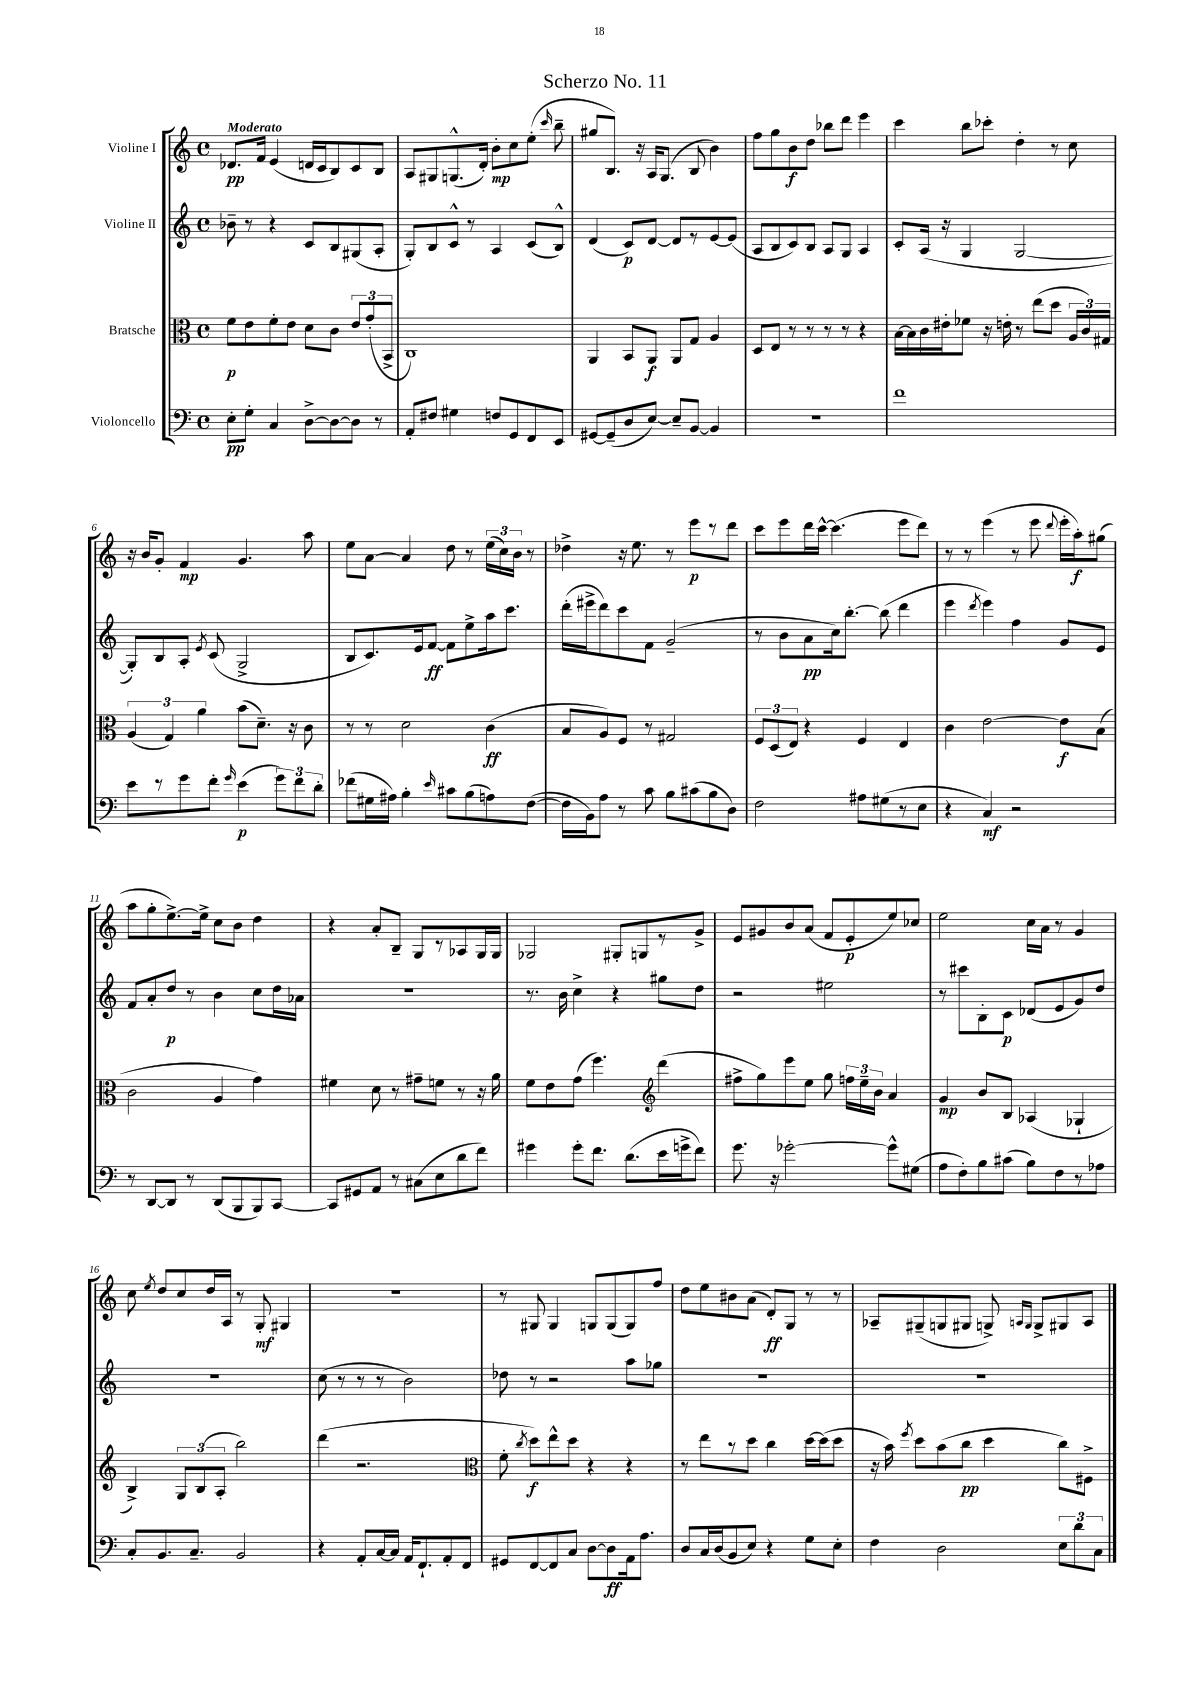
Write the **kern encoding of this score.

**kern	**kern	**kern	**kern
*staff4	*staff3	*staff2	*staff1
*clefF4	*clefC3	*clefG2	*clefG2
*k[]	*k[]	*k[]	*k[]
*M4/4	*M4/4	*M4/4	*M4/4
*met(c)	*met(c)	*met(c)	*met(c)
8E'\L	8f\L	8b-~\	8.d-/L
8G'\J	8e\	8r	.
.	.	.	16f/Jk
4C/	8f'\	4r	(4e/
.	8e\J	.	.
[8D^\L	8d\L	8c/L	16d/LL
.	.	.	16c/J
8D\_	8c\J	8B/	8B/)
8D\]J	12e/L	(8G#/	8c/
.	(12g'/	.	.
8r	.	8A'/J	8B/J
.	12BB^/J	.	.
=	=	=	=
8AA'/L	1C)	8G'/L)	8A/L
8F#/J	.	8B/	8G#/
4G#\	.	8c^^/J	(8.G^^/
.	.	8r	.
.	.	.	16d'/Jk)
8F/L	.	4A/	8b'\L
8GG/	.	.	8cc\
8FF/	.	(8c/L	(8ee'\J
.	.	.	16qqccc/
8EE/J	.	8B^^/J)	8bb~\
=	=	=	=
[8GG#/L	4AA/	(4d/	8gg#/L
(8GG#~/]	.	.	8.B/J)
8D/	8BB/L	8c/L)	.
.	.	.	16r
[8E/J)	8AA/J	[8d/J	16A/LK
.	.	.	(8.G/J
8E~/]L	8AA/L	8d/]L	.
[8BB/J	8G/J	8r	8B/
4BB/]	4A/	[8e/	4b\)
.	.	(8e/]J	.
=	=	=	=
1r	8D/L	8A/L	8ff\L
.	8E/J	8B/	8gg\
.	8r	8c/)	8b\
.	8r	8B/J	8dd\J
.	8r	8A/L	8bb-\L
.	8r	8G/J	8ddd\J
.	4r	4A/	4eee\
=	=	=	=
1f	[16B\LL	8c'/L	4ccc\
.	16B\]	.	.
.	16c\	(16A/Jk	.
.	16e#'\J	16r	.
.	8f-\J	4G/	8bb\L
.	16r	.	8ccc-'\J
.	16e'\	.	.
.	8r	[2G/	4dd'\
.	(8ee\L	.	.
.	8dd\J	.	8r
.	24A/LL	.	8cc\
.	24c/)	.	.
.	24G#/JJ	.	.
=	=	=	=
8e\L	(6A/	8G'/]L)	16r
.	.	.	16b/LK
8r	.	8B/	8g'/J
.	6G/)	.	.
8g\	.	8A'/J	4f/
.	6a\	.	.
.	.	8qe/	.
8f'\J	.	(8c/	.
16qqg/	.	.	.
(4e\	(8b\L	2G^/	4.g/
.	8.d~\J)	.	.
12g\L)	.	.	.
.	16r	.	.
12f\	.	.	.
.	8c\	.	8aa\
12d'\J	.	.	.
=	=	=	=
(8f-\L	8r	8B/L	8ee\L
16G#\L	8r	8.c/)	[8a\J
16A#\JJ)	.	.	.
4B'\	2d\	.	4a/]
.	.	16e/k	.
.	.	[8f/J	.
16qqe/	.	.	.
8c#\L	.	8f\]L	8dd\
(8B\	.	8ee^\	8r
8A\)	(4c\	16aa\k	(24ee\LL
.	.	.	24cc\)
.	.	8.ccc\J	.
.	.	.	24b\JJ
([8F\J	.	.	8r
=	=	=	=
16F\]LL	8B/L	(16ddd'\LL	4dd-^\
16BB\J)	.	16eee#^\J	.
8A\J	8A/)	8ddd\)	.
8r	8F/J	8ccc\	16r
.	.	.	8.ee\
8c\	8r	8f\J	.
8B\L	2G#/	(2g~/	8r
(8c#\	.	.	8eee\L
8B\	.	.	8r
8D\J)	.	.	8ddd\J
=	=	=	=
2F\	12F/L	8r	8ccc\L
.	(12D/	.	.
.	.	8b\L	8eee\
.	12E/J)	.	.
.	4r	8a\	16ddd\L
.	.	.	[16ccc^^\JJ
.	.	16cc\k)	(4.ccc\]
.	.	[8.bb'\J	.
8A#\L	4F/	.	.
(8G#\	.	(8bb\]	.
8r	4E/	4ddd\	8eee\L
8E\J	.	.	8ddd\J)
=	=	=	=
4r	4c\	4eee\	8r
.	.	.	8r
.	.	8qddd/	.
4C/)	[2e\	4eee\)	(4eee\
2r	.	4ff\	8r
.	.	.	8eee\
.	.	.	8qqddd/
.	8e\]L	8g/L	16eee'\LL
.	.	.	16aa'\J)
.	(8B\J	8e/J	(8gg#\J
=	=	=	=
8r	2c\	8f/L	8aa\L
[8DD/L	.	8a'/	8gg'\
8DD/]J	.	8dd/J	[8.ee^\)
8r	.	8r	.
.	.	.	16ee^\]Jk
(8DD/L	4A/	4b\	8cc\L
8BBB/	.	.	8b\J
8BBB/)	4g\)	8cc\L	4dd\
[8CC/J	.	16dd\L	.
.	.	16a-\JJ	.
=	=	=	=
8CC/]L	4f#\	1r	4r
8GG#/	.	.	.
8AA/J	8d\	.	8a'/L
8r	8r	.	8B~/J
(8C#\L	8g#~\L	.	8G/L
8E\	8f\J	.	8r
8d\	8r	.	8A-/
8f\J)	16r	.	16G/L
.	16a\	.	16G/JJ
=	=	=	=
4g#\	8f\L	8.r	2G-/
.	8e\	.	.
.	.	16b\	.
8g#'\L	(8g\J	4cc^\	.
8.f\J	4.ff\)	.	.
.	.	4r	8G#'/L
(8.d\L	.	.	.
.	.	.	8G/
*	*clefG2	*	*
16e\L	(4ddd\	8gg#\L	8r
16g^\J	.	.	.
8f\J)	.	8dd\J	8g^/J
=	=	=	=
8.g\	8ff#^\L	2r	8e/L
.	8gg\)	.	8g#/
16r	.	.	.
[2g-'\	8eee\	.	8b/
.	8ee\J	.	(8a/J
.	8gg\	2ee#\	8f/L
.	24ff\LL	.	8e'/
.	24ee~\	.	.
.	24b\JJ	.	.
8g-^^\]L	4a/	.	8ee/)
(8G#\J	.	.	8cc-/J
=	=	=	=
8A\L	4g/	8r	2ee\
8F'\)	.	8ccc#\L	.
8B\	8b/L	8B'\	.
(8c#\J	8B/J	8c\J	.
8B\L)	(4A-/	(8d-/L	16cc\LL
.	.	.	16a\JJ
8F\	.	8e/	8r
8r	4G-`/	8g/)	4g/
8A-\J	.	8dd/J	.
=	=	=	=
8C'/L	4B^/)	1r	8cc\
.	.	.	8qee/
8.BB/	.	.	8dd/L
.	12G/L	.	8cc/
8.C~/J	.	.	.
.	(12B/	.	.
.	.	.	16dd/L
.	12A'/J	.	.
.	.	.	16A/JJ
2BB/	2bb\)	.	8r
.	.	.	8G'/
.	.	.	4G#/
=	=	=	=
4r	(4ddd\	(8cc\	1r
.	.	8r	.
8AA'/L	2.r	8r	.
[16C/L	.	8r	.
16C/]JJ	.	.	.
16AA/LK	.	2b\)	.
8.FF`/	.	.	.
8AA'/	.	.	.
8FF/J	.	.	.
=	=	=	=
*	*clefC3	*	*
8GG#/L	8f'\	8dd-\	8r
.	8qcc/	.	.
[8FF/	8dd\L)	8r	8G#/
8FF/]	8ee^^\	2r	4G#/
8C/J	8dd\J	.	.
[8D\L	4r	.	8G/L
8D\]	.	.	(8G/
16AA\k	4r	8aa\L	8G/)
8.A\J	.	.	.
.	.	8gg-\J	8ff/J
=	=	=	=
8D/L	8r	1r	8dd\L
16C/L	8ee\L	.	8ee\
(16D/J	.	.	.
8BB/	8r	.	8b#\
8E/J)	8dd\J	.	(8a\J
4r	4cc\	.	8d'/L)
.	.	.	8G/J
8G\L	[16dd\LL	.	8r
.	(16dd\]J	.	.
8E'\J	8dd\J	.	8r
=	=	=	=
4F\	16r	1r	8A-~/L
.	16b\)	.	.
.	8qff/	.	.
.	8dd\L	.	(8G#~/
2D\	(8b\	.	8G/
.	8cc\J	.	8G#/J
.	4dd\	.	8G^/)
.	.	.	16qqA/LL
.	.	.	16qqG/JJ
.	.	.	8G^/L
12E\L	8cc\L)	.	8G#/
12d\	.	.	.
.	8F#^\J	.	8A/J
12C\J	.	.	.
==	==	==	==
*-	*-	*-	*-
